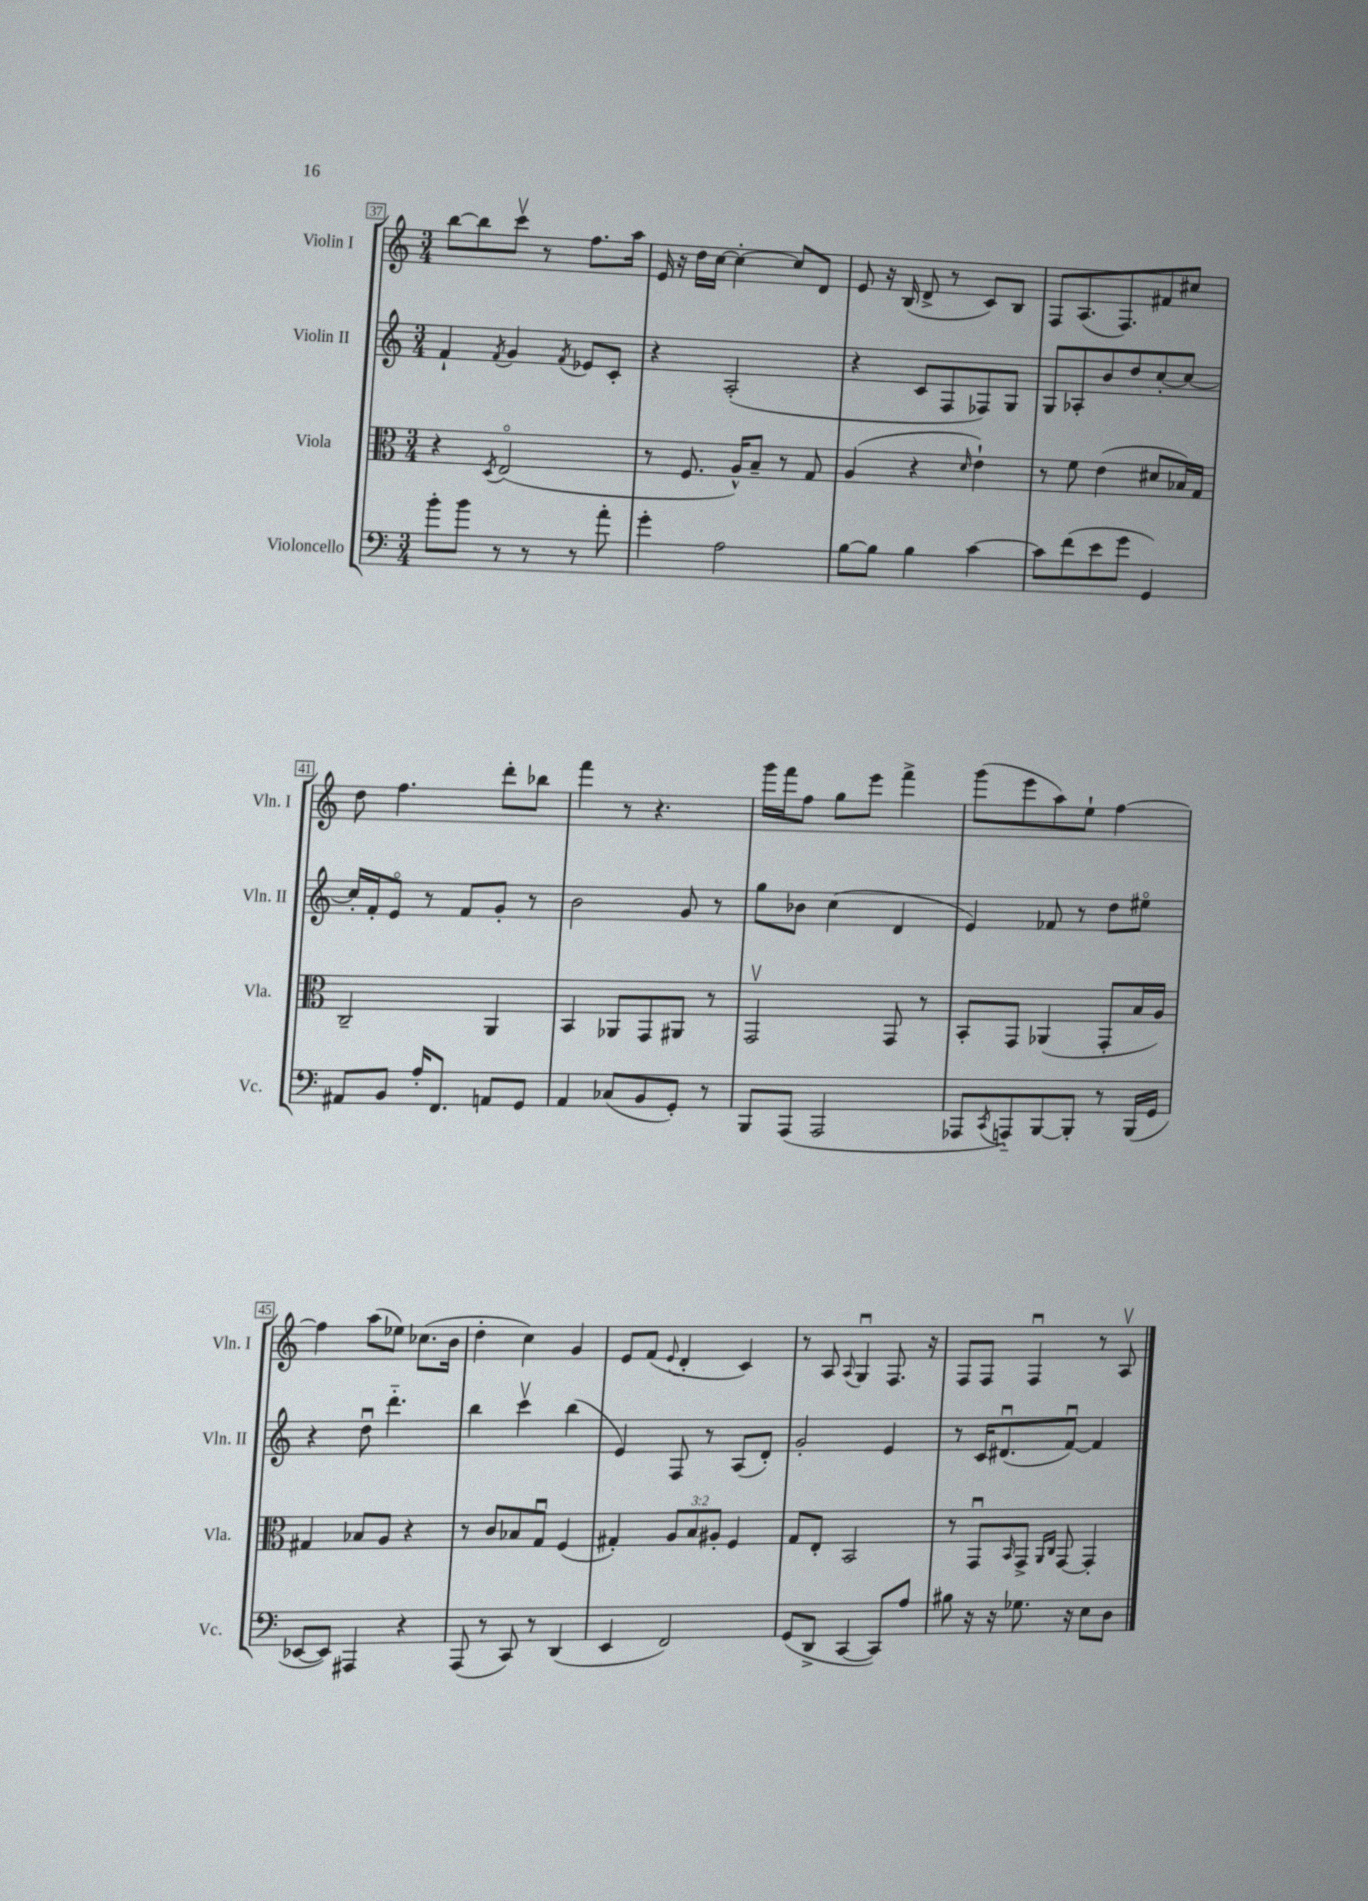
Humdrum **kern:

**kern	**kern	**kern	**kern
*part4	*part3	*part2	*part1
*staff4	*staff3	*staff2	*staff1
*I"Violoncello	*I"Viola	*I"Violin II	*I"Violin I
*I'Vc.	*I'Vla.	*I'Vln. II	*I'Vln. I
*clefF4	*clefC3	*clefG2	*clefG2
*k[]	*k[]	*k[]	*k[]
*M3/4	*M3/4	*M3/4	*M3/4
=37	=37	=37	=37
8b'\L	4r	4f`/	[8bb\L
8b\J	.	.	8bb\]
.	8qD/	8qf/	.
8r	(2E/	4g/	8cccv\J
8r	.	.	8r
.	.	8qf/	.
8r	.	8e-X/L	8.ff\L
8a'\	.	8c'/J	.
.	.	.	16aa\Jk
=38	=38	=38	=38
4g'\	8r	4r	16e/
.	.	.	16r
.	8.F/	.	16dd\LL
.	.	.	[16cc\JJ
2A\	.	(2A'/	4cc'\_
.	16A^^/KL)	.	.
.	8B~/J	.	.
.	8r	.	8cc/L]
.	8G/	.	8d/J
=39	=39	=39	=39
[8B\L	(4A/	4r	8e/
8B\J]	.	.	16r
.	.	.	(16B/
4B\	4r	8c/L	8d^/
.	.	8F/	8r
.	16qqd/	.	.
[4c\	4e`\)	8F-X/)	8c/L)
.	.	8G/J	8B/J
=40	=40	=40	=40
8c\L]	8r	8G/L	8F/L
(8f\	8f\	8A-X'/	(8.A/
8e\	(4e\	8b/	.
.	.	.	8.F/)
8g\J	.	8dd/	.
4GG/)	8d#X/L	[8cc'/	8f#X/
.	16B-X/L)	8cc/J_	8cc#X/J
.	16G/JJ	.	.
!!LO:LB:g=z
=41	=41	=41	=41
8AA#X/L	2C~/	16cc'/LL]	8dd\
.	.	16f'/J	.
8BB/J	.	8e/J	4.ff\
16A'/KL	.	8r	.
8.FF/J	.	.	.
.	.	8f/L	.
8AAn/L	4AA/	8g'/J	8ddd'\L
8GG/J	.	8r	8bb-X\J
=42	=42	=42	=42
4AA/	4BB/	2b\	4fff\
(8C-X/L	8AA-X/L	.	8r
8BB/	8GG/	.	4.r
8GG'/J)	8AA#X/J	8g/	.
8r	8r	8r	.
=43	=43	=43	=43
8BBB/L	2GGv/	8gg\L	16ggg\LL
.	.	.	16fff\J
(8AAA/J	.	8b-X\J	8ff\J
2AAA/	.	(4cc\	8gg\L
.	.	.	8eee\J
.	8GG/	4d/	4fff^\
.	8r	.	.
=44	=44	=44	=44
8AAA-X/L	8BB'/L	4e/)	(8ggg\L
8qCC/	.	.	.
8AAAn/)	8GG/J	.	8eee\
[8BBB/	(4AA-X/	8f-X/	8aa\)
8BBB'/J]	.	8r	8ee`\J
8r	8GG'/L	8dd\L	[4ff\
(16BBB/LL	16B/L	8ee#X\J	.
16GG/JJ	16A/JJ)	.	.
!!LO:LB:g=z
=45	=45	=45	=45
[8EE-X/L	4G#X/	4r	4ff\]
8EE-/J])	.	.	.
4AAA#X/	8B-X/L	8ddu\	(8aa\L
.	8A/J	4.ddd\	8ee-X\J)
4r	4r	.	(8.cc-X\L
.	.	.	16b\Jk
=46	=46	=46	=46
(8AAA/	8r	4bb\	4dd'\
8r	8c/L	.	.
8CC/)	8B-X/	4cccv\	4cc\)
8r	8Gu/J	.	.
(4DD/	(4F/	(4bb\	4g/
=47	=47	=47	=47
4EE/	4G#X'/)	4e/)	8e/L
.	.	.	(8f/J
.	.	.	8qqe/
2FF/)	12A/L	8F/	4d'/
.	12B/	.	.
.	.	8r	.
.	12A#X'/J	.	.
.	4F/	(8A/L	4c/)
.	.	8d'/J)	.
=48	=48	=48	=48
(8GG/L	8G/L	2g'/	8r
8DD^/J	8E'/J	.	8A/
.	.	.	8qqA/
[4CC/	2BB/	.	4Gu/
8CC/L])	.	4e/	8.F/
8A/J	.	.	.
.	.	.	16r
=49	=49	=49	=49
8B#X\	8r	8r	8F/L
16r	8GGu/L	16c/KL	8F/J
16r	.	(8.d#Xu/	.
.	16qqBB/	.	.
8.G-X\	8GG^/J	.	4Fu/
.	16qqAA/LL	.	.
.	16qqC/JJ	.	.
.	[8GG/	[8fu/J)	.
16r	.	.	.
8E\L	4GG'/]	4f/]	8r
8D\J	.	.	8Av/
==	==	==	==
*-	*-	*-	*-
